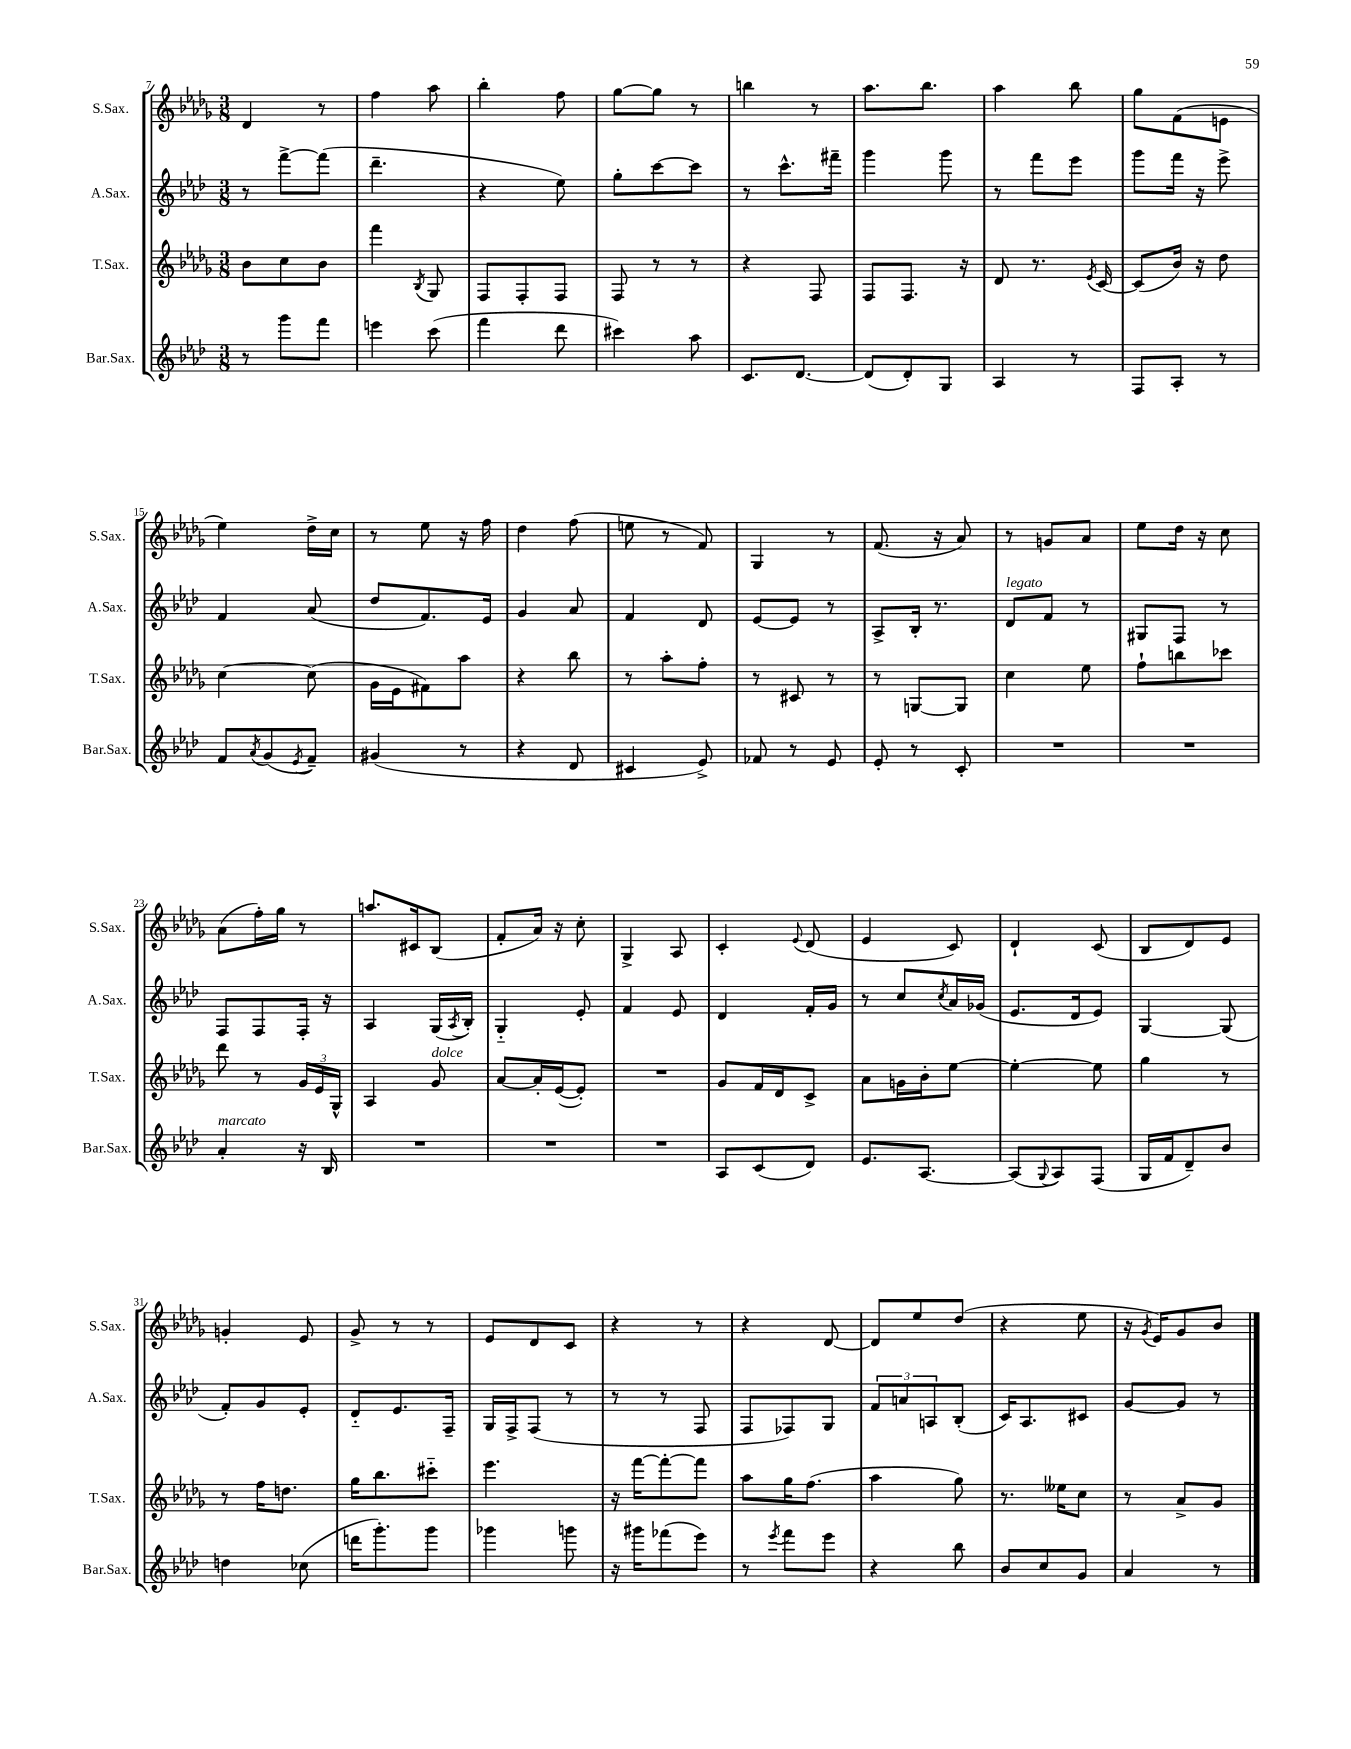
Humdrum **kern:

**kern	**kern	**kern	**kern
*staff4	*staff3	*staff2	*staff1
*clefG2	*clefG2	*clefG2	*clefG2
*k[b-e-a-d-]	*k[b-e-a-d-g-]	*k[b-e-a-d-]	*k[b-e-a-d-g-]
*M3/8	*M3/8	*M3/8	*M3/8
8r	8b-\L	8r	4d-/
8ggg\L	8cc\	[8fff^\L	.
8fff\J	8b-\J	(8fff\]J	8r
=	=	=	=
4eee\	4fff\	4.ddd-~\	4ff\
.	8qB-/	.	.
(8ccc\	8G-/	.	8aa-\
=	=	=	=
4fff\	8F/L	4r	4bb-'\
.	8F'/	.	.
8ddd-\	8F/J	8ee-\)	8ff\
=	=	=	=
4ccc#\)	8F/	8gg'\L	[8gg-\L
.	8r	[8ccc\	8gg-\]J
8aa-\	8r	8ccc\]J	8r
=	=	=	=
8.c/L	4r	8r	4bb\
.	.	8.ccc^^\L	.
[8.d-/J	.	.	.
.	8F/	.	8r
.	.	16fff#~\Jk	.
=	=	=	=
(8d-/]L	8F/L	4ggg\	8.aa-\L
8d-'/)	8.F/J	.	.
.	.	.	8.bb-\J
8G/J	.	8ggg\	.
.	16r	.	.
=	=	=	=
4A-/	8d-/	8r	4aa-\
.	8.r	8fff\L	.
8r	.	8eee-\J	8bb-\
.	8qe-/	.	.
.	[16c/	.	.
=	=	=	=
8F/L	(8c/]L	8ggg\L	8gg-\L
8A-'/J	16b-/Jk)	16fff\Jk	(8f\
.	16r	16r	.
8r	8dd-\	8eee-^\	8e\J
=	=	=	=
8f/L	[4cc\	4f/	4ee-\)
8qa-/	.	.	.
(8g/	.	.	.
8qe-/	.	.	.
8f~/J)	(8cc\]	(8a-/	16dd-^\LL
.	.	.	16cc\JJ
=	=	=	=
(4g#/	16g-\LL	8dd-/L	8r
.	16e-\J	.	.
.	8f#\)	8.f/)	8ee-\
8r	8aa-\J	.	16r
.	.	16e-/Jk	16ff\
=	=	=	=
4r	4r	4g/	4dd-\
8d-/	8bb-\	8a-/	(8ff\
=	=	=	=
4c#/	8r	4f/	8ee\
.	8aa-'\L	.	8r
8e-^/)	8ff'\J	8d-/	8f/)
=	=	=	=
8f-/	8r	[8e-/L	4G-/
8r	8c#/	8e-/]J	.
8e-/	8r	8r	8r
=	=	=	=
8e-'/	8r	8A-^/L	(8.f/
8r	[8G/L	16B-'/Jk	.
.	.	8.r	16r
8c'/	8G/]J	.	8a-/)
=	=	=	=
4.r	4cc\	8d-/L	8r
.	.	8f/J	8g/L
.	8ee-\	8r	8a-/J
=	=	=	=
4.r	8ff`\L	8G#/L	8ee-\L
.	8bb\	8F/J	16dd-\Jk
.	.	.	16r
.	8ccc-\J	8r	8cc\
=	=	=	=
4a-'/	8ddd-\	8F/L	(8a-\L
.	8r	8F/	16ff'\L)
.	.	.	16gg-\JJ
16r	24g-/LL	16F'/Jk	8r
.	24e-/	.	.
16B-/	.	16r	.
.	24G-^^/JJ	.	.
=	=	=	=
4.r	4A-/	4A-/	8.aa/L
.	.	.	16c#/k
.	8g-/	(16G/LL	(8B-/J
.	.	8qA-/	.
.	.	16B-'/JJ)	.
=	=	=	=
4.r	[8a-/L	4G'~/	8f'/L
.	16a-'/]L	.	16a-/Jk)
.	([16e-/J	.	16r
.	8e-'/]J)	8e-'/	8cc'\
=	=	=	=
4.r	4.r	4f/	4G-^/
.	.	8e-/	8A-/
=	=	=	=
8A-/L	8g-/L	4d-/	4c'/
(8c/	16f/L	.	.
.	16d-/J	.	.
.	.	.	8qqe-/
8d-/J)	8c^/J	16f'/LL	(8d-/
.	.	16g/JJ	.
=	=	=	=
8.e-/L	8a-\L	8r	4e-/
.	16g\L	8cc/L	.
[8.A-/J	16b-'\J	.	.
.	.	8qcc/	.
.	[8ee-\J	16a-/L	8c/)
.	.	(16g-/JJ	.
=	=	=	=
(8A-/]L	4ee-'\_	8.e-/L	4d-`/
8qqG/	.	.	.
8A-/)	.	.	.
.	.	16d-/k	.
(8F/J	8ee-\]	8e-/J)	(8c/
=	=	=	=
16G/LL	4gg-\	[4G/	8B-/L
16f/J	.	.	.
8d-~/)	.	.	8d-/)
8b-/J	8r	(8G/]	8e-/J
=	=	=	=
4dd\	8r	8f'/L)	4g'/
.	16ff\LK	8g/	.
.	8.dd\J	.	.
(8cc-\	.	8e-'/J	8e-/
=	=	=	=
16ddd\LK	16gg-\LK	8d-'~/L	8g-^/
8.ggg'\)	8.bb-\	.	.
.	.	8.e-/	8r
8ggg\J	8ccc#'~\J	.	8r
.	.	16F~/Jk	.
=	=	=	=
4ggg-\	4.eee-\	16G/LL	8e-/L
.	.	16F^/J	.
.	.	(8F/J	8d-/
8ggg\	.	8r	8c/J
=	=	=	=
16r	16r	8r	4r
16ggg#\LK	[16fff\LK	.	.
(8fff-\	8fff'\_	8r	.
8eee-\J)	8fff\]J	8F/	8r
=	=	=	=
8r	8aa-\L	8F/L	4r
8qeee-/	.	.	.
8fff\L	16gg-\K	8F-/)	.
.	(8.ff\J	.	.
8eee-\J	.	8G/J	[8d-/
=	=	=	=
4r	4aa-\	12f/L	8d-/]L
.	.	12a/	.
.	.	.	8ee-/
.	.	12A/	.
8bb-\	8gg-\)	(8B-'/J	(8dd-/J
=	=	=	=
8b-/L	8.r	16c/LK)	4r
.	.	8.A-/	.
8cc/	.	.	.
.	16ee--\LK	.	.
8g/J	8cc\J	8c#/J	8ee-\
=	=	=	=
4a-/	8r	[8g/L	16r
.	.	.	8qg-/
.	.	.	16e-/LK)
.	8a-^/L	8g/]J	8g-/
8r	8g-/J	8r	8b-/J
==	==	==	==
*-	*-	*-	*-
